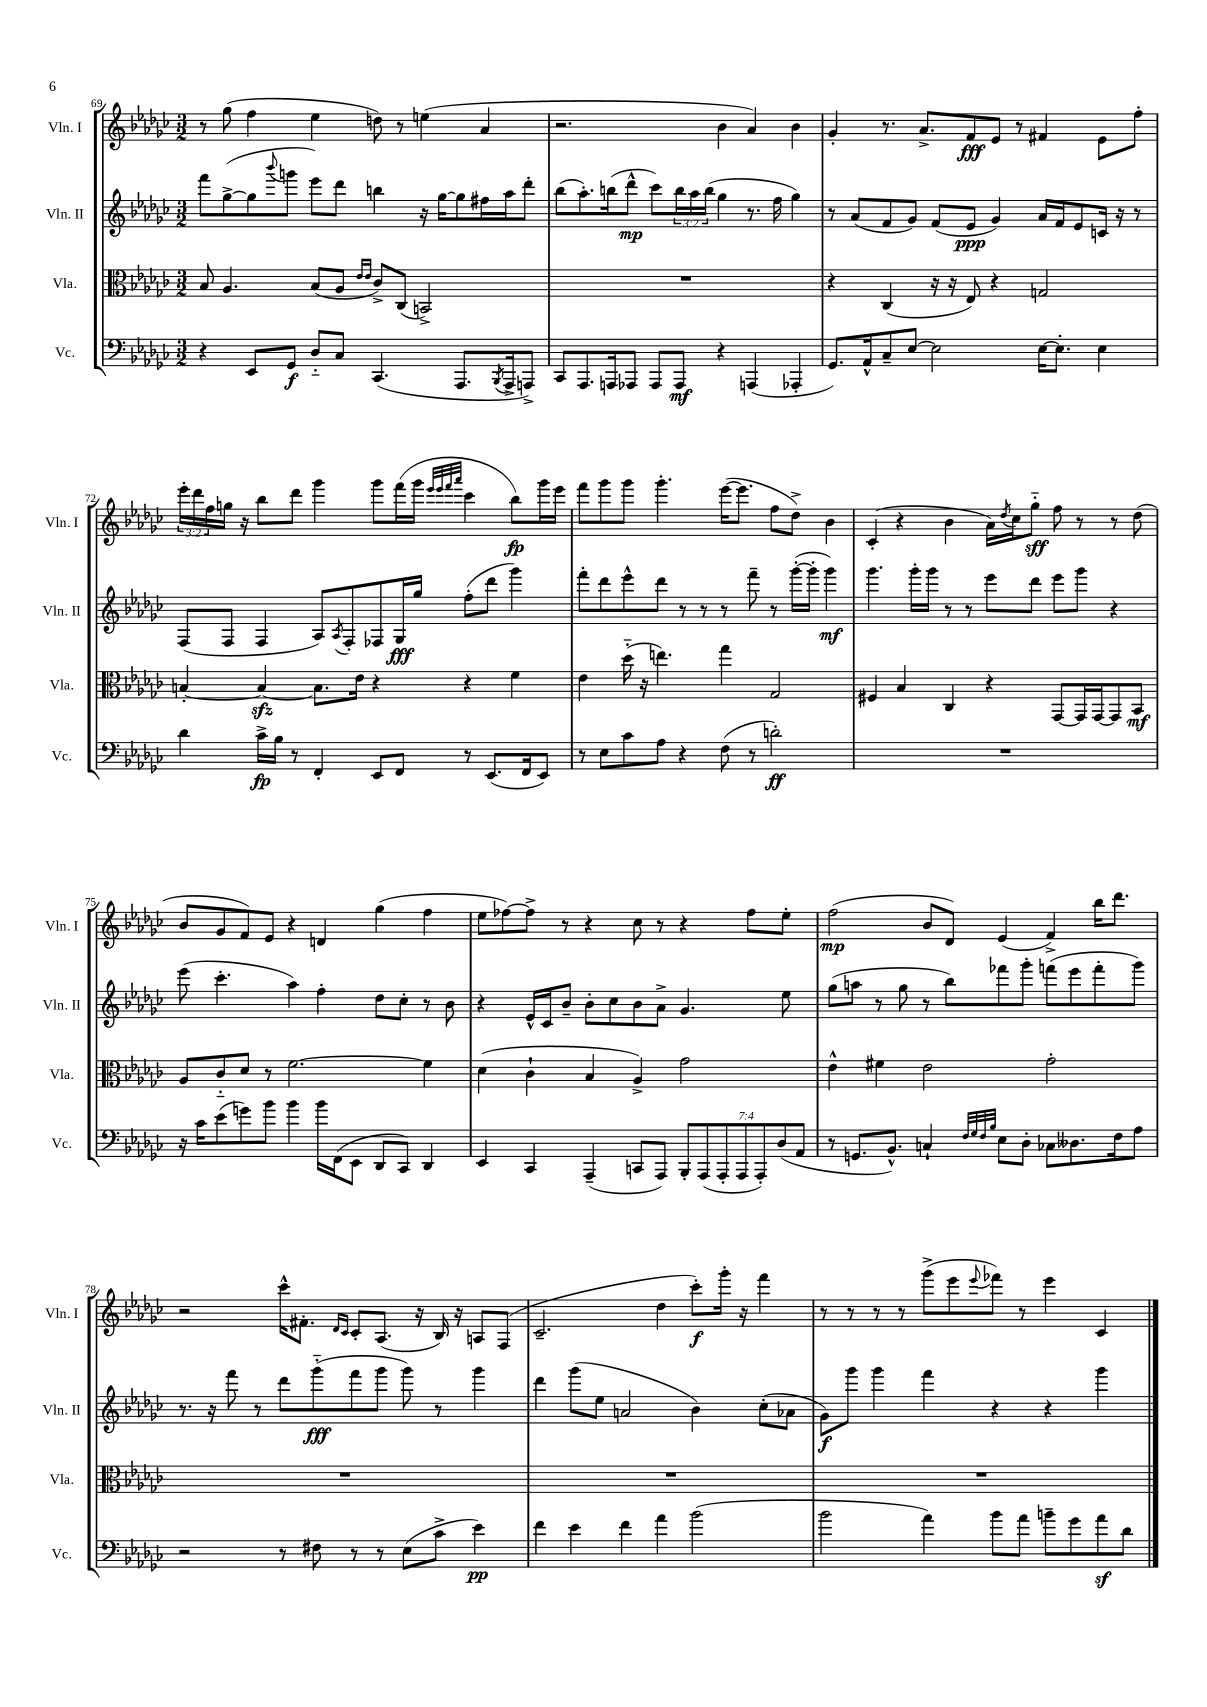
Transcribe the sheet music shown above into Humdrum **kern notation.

**kern	**kern	**kern	**kern
*staff4	*staff3	*staff2	*staff1
*clefF4	*clefC3	*clefG2	*clefG2
*k[b-e-a-d-g-c-]	*k[b-e-a-d-g-c-]	*k[b-e-a-d-g-c-]	*k[b-e-a-d-g-c-]
*M3/2	*M3/2	*M3/2	*M3/2
4r	8B-	8fff	8r
.	4.A-	([8gg-^	(8gg-
8EE-	.	8gg-]	4ff
.	.	8qqbbb-	.
8GG-	.	8ggg	.
8D-'~	(8B-	8eee-)	4ee-
8C-	8A-	8ddd-	.
.	16qqe-	.	.
.	16qqe-	.	.
(4.CC-	8c-^)	4bb	8dd)
.	(8C-	.	8r
.	2BB^)	16r	(4ee
.	.	[16gg-	.
8.AAA-	.	8gg-]	.
.	.	16ff#	4a-
8qBBB-	.	.	.
16AAA-^	.	16aa-	.
8AAA^)	.	8ddd-'	.
=	=	=	=
8CC-	1.r	(8bb-	2.r
8.AAA-	.	8.aa-')	.
16AAA	.	(16bb	.
8AAA-	.	8ddd-^^	.
8AAA-	.	8ccc-)	.
8AAA-	.	24bb	.
.	.	24aa-	.
.	.	(24bb	.
4r	.	4gg-	4b-
(4AAA	.	8.r	4a-)
.	.	16ff	.
4AAA-'	.	4gg-)	4b-
=	=	=	=
8.GG-)	4r	8r	4g-'
.	.	(8a-	.
16AA-^^	.	.	.
8C-~	(4C-	8f	8.r
[8E-	.	8g-)	.
.	.	.	8.a-^
2E-]	16r	(8f	.
.	16r	.	.
.	8E-)	8e-	8f
.	4r	4g-)	8e-
.	.	.	8r
[16E-	2G	16a-	4f#
8.E-']	.	16f	.
.	.	8e-	.
4E-	.	16c	8e-
.	.	16r	.
.	.	8r	8ff'
=	=	=	=
4d-	[4B'	(8F	24eee-'
.	.	.	24ddd-
.	.	.	24ff
.	.	8F	16gg
.	.	.	16r
16c-^	4B_	4F	8bb-
16B-	.	.	.
8r	.	.	8ddd-
4FF'	8.B]	8A-)	4ggg-
.	.	8qA-	.
.	.	8F'	.
.	16e-	.	.
8EE-	4r	8F-	8ggg-
8FF	.	16G-	(16fff
.	.	16gg-	16ggg-
.	.	.	32qqeee-
.	.	.	32qqeee-
.	.	.	32qqfff
.	.	.	32qqaaa-
8r	4r	(8ff'	4ccc-
(8.EE-	.	8ddd-	.
.	4f	4ggg-)	8bb-)
16FF	.	.	.
8EE-)	.	.	16ggg-
.	.	.	16eee-
=	=	=	=
8r	4e-	8fff'	8fff
8E-	.	8ddd-	8ggg-
8c-	(16dd-'~	8eee-^^	8ggg-
.	16r	.	.
8A-	4.ee)	8ddd-	4.ggg-'
4r	.	8r	.
.	.	8r	.
(8F	4gg-	8r	([16eee-
.	.	.	8.eee-]
8r	.	8fff~	.
2d')	2G-	8r	8ff
.	.	([16ggg-'	8dd-^)
.	.	16ggg-']	.
.	.	4ggg-)	4b-
=	=	=	=
1.r	4F#	4.ggg-	(4c-'
.	4B-	.	4r
.	.	16ggg-'	.
.	.	16ggg-	.
.	4C-	8r	4b-
.	.	8r	.
.	4r	8eee-	16a-)
.	.	.	8qdd-
.	.	.	16cc-
.	.	8ddd-	8gg-'~
.	[8GG-	8eee-	8ff
.	16GG-]	8ggg-	8r
.	[16GG-	.	.
.	8GG-]	4r	8r
.	8BB-	.	(8dd-
=	=	=	=
16r	8A-	(8eee-	8b-
16c-	.	.	.
(8e-	8c-'~	4.ccc-'	8g-
8g)	8d-	.	8f)
8b-	8r	.	8e-
4b-	[2.f	4aa-)	4r
16b-	.	4ff'	4d
(16FF	.	.	.
8EE-	.	.	.
8DD-	.	8dd-	(4gg-
8CC-)	.	8cc-'	.
4DD-	4f]	8r	4ff
.	.	8b-	.
=	=	=	=
4EE-	(4d-	4r	8ee-
.	.	.	[8ff-)
4CC-	4c-`	16e-^^	8ff-^]
.	.	16c-	.
.	.	8b-~	8r
(4AAA-~	4B-	8b-'	4r
.	.	8cc-	.
8CC	4A-^)	8b-	8cc-
8AAA-)	.	8a-^	8r
14BBB-'	2g-	4.g-	4r
(14AAA-	.	.	.
14AAA-'	.	.	.
14AAA-	.	.	.
.	.	.	8ff-
14AAA-')	.	.	.
(14D-	.	.	.
.	.	8ee-	8ee-'
14AA-	.	.	.
=	=	=	=
8r	4e-^^	(8gg-	(2ff
8.GG	.	8aa	.
.	4f#	8r	.
8.BB-^^)	.	.	.
.	.	8gg-	.
4C`	2e-	8r	8b-
.	.	8bb-)	8d-)
32qqF	.	.	.
32qqG-	.	.	.
32qqF	.	.	.
32qqB-	.	.	.
8E-	.	8fff-	(4e-
8D-'	.	8ggg-'	.
8C-	2g-'	(8fff	4f^)
8.D--	.	8eee-	.
.	.	8fff'	16bb-
16F	.	.	8.ddd-
8A-	.	8ggg-)	.
=	=	=	=
2r	1.r	8.r	2r
.	.	16r	.
.	.	8fff	.
.	.	8r	.
8r	.	8ddd-	16ccc-^^
.	.	.	8.f#'
8F#	.	(8ggg-'~	.
.	.	.	16qqd-
.	.	.	16qqc-
8r	.	8fff	8c-'
8r	.	8ggg-	(8.A-
(8E-	.	8ggg-)	.
.	.	.	16r
8c-^	.	8r	16B-)
.	.	.	16r
4e-)	.	4ggg-	8A
.	.	.	(8F
=	=	=	=
4f	1.r	4ddd-	2.c-~
4e-	.	(8ggg-	.
.	.	8ee-	.
4f	.	2a	.
4a-	.	.	4dd-
(2b-	.	4b-)	8ccc-')
.	.	.	16ggg-'
.	.	.	16r
.	.	(8cc-'	4fff
.	.	8a-	.
=	=	=	=
2b-	1.r	8g-)	8r
.	.	8ggg-	8r
.	.	4ggg-	8r
.	.	.	8r
4a-)	.	4fff	(8ggg-^
.	.	.	8eee-
.	.	.	8qqeee-
8b-	.	4r	8fff-)
8a-	.	.	8r
8b~	.	4r	4eee-
8g-	.	.	.
8a-	.	4ggg-	4c-
8d-	.	.	.
==	==	==	==
*-	*-	*-	*-
